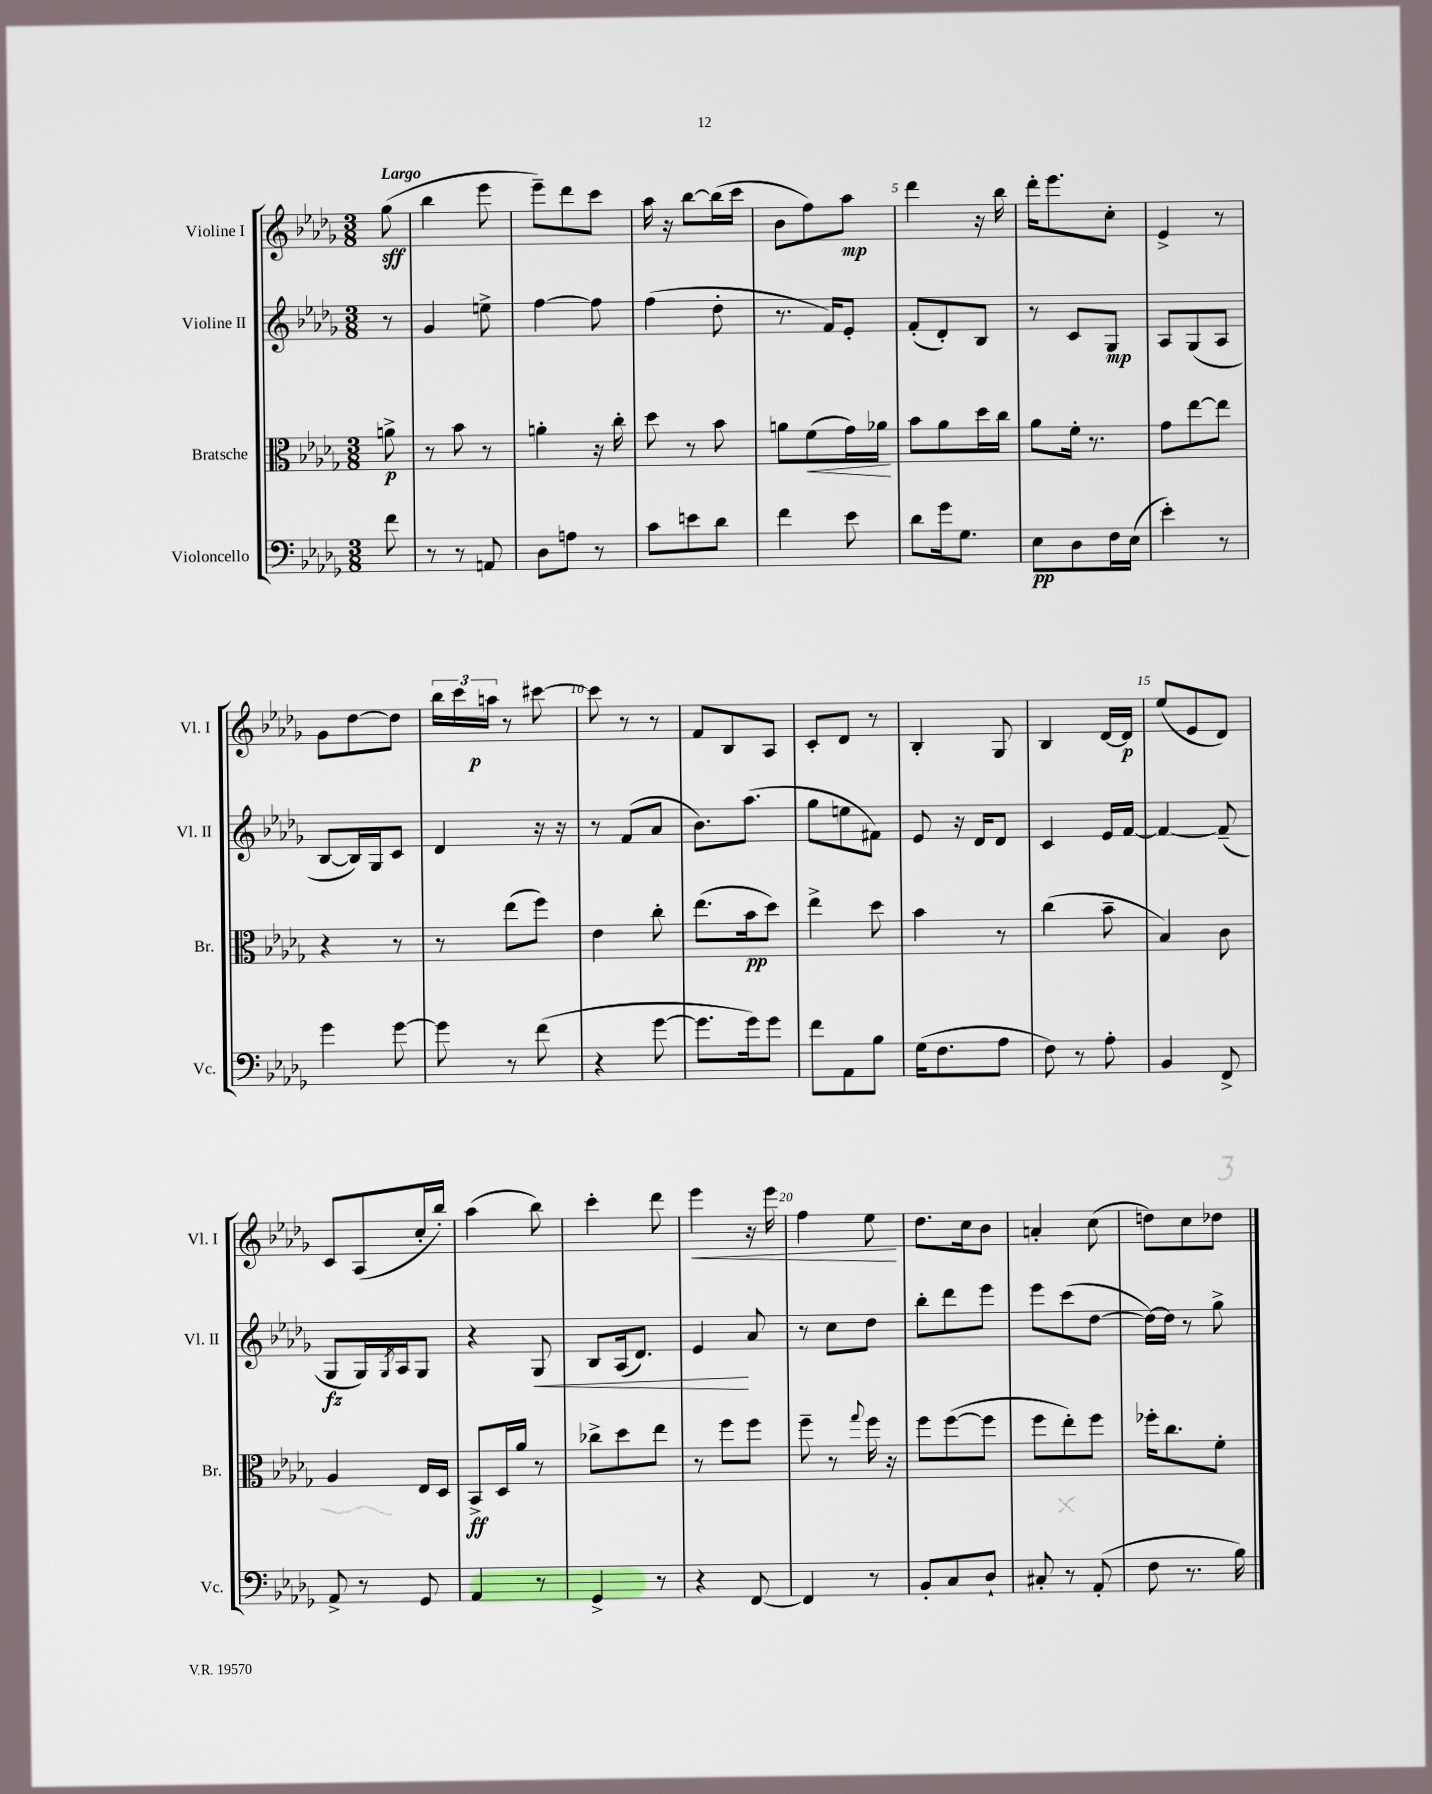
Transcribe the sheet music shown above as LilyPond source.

<<
\new StaffGroup <<
\new Staff = "s0" \with { instrumentName = "Violine I" shortInstrumentName = "Vl. I" } {
    \clef treble \key des \major \numericTimeSignature \time 3/8 \partial 8 \tempo "Largo"
    ges''8\sff( |
    bes''4 ees'''8 |
    ees'''8--) des'''8 c'''8 |
    aes''16 r16 bes''8~ bes''16( c'''16 |
    bes'8 f''8) aes''8\mp |
    des'''4 r16 bes''16 |
    des'''16-. ees'''8. c''8-. |
    ees'4-> r8 |
    ges'8 des''8~ des''8 |
    \tuplet 3/2 { bes''16 c'''16 a''16\p } r8 cis'''8~ |
    cis'''8 r8 r8 |
    f'8 bes8 aes8 |
    c'8-. des'8 r8 |
    bes4-. ges8 |
    bes4 des'16~ des'16\p |
    ees''8( ees'8 des'8) |
    c'8 aes8( c''16-. bes''16-.) |
    aes''4( bes''8) |
    c'''4-. des'''8 |
    ees'''4\< r16 ees'''16 |
    f''4 ees''8\! |
    des''8. c''16 bes'8 |
    a'4-. c''8( |
    d''8) c''8 des''8 \bar "|." |
}
\new Staff = "s1" \with { instrumentName = "Violine II" shortInstrumentName = "Vl. II" } {
    \clef treble \key des \major \numericTimeSignature \time 3/8 \partial 8
    r8 |
    ges'4 e''8-> |
    f''4~ f''8 |
    f''4( des''8-. |
    r8. f'16) ees'8-. |
    f'8-.( des'8-.) bes8 |
    r8 c'8 ges8\mp |
    aes8 ges8( aes8 |
    bes8~ bes16) ges16 c'8 |
    des'4 r16 r16 |
    r8 f'8( aes'8 |
    bes'8.) aes''8.( |
    ges''8 e''8 fis'8) |
    ees'8 r16 des'16 des'8 |
    c'4 ees'16 f'16~ |
    f'4~ f'8--( |
    ges8\fz ges16) \acciaccatura { ges8 } aes16 ges8 |
    r4 ges8\< |
    bes8 aes16( des'8.) |
    ees'4\! aes'8 |
    r8 c''8 des''8 |
    bes''8-. des'''8 ees'''8 |
    ees'''8 c'''8( des''8~ |
    des''16~) des''16 r8 ges''8-> \bar "|." |
}
\new Staff = "s2" \with { instrumentName = "Bratsche" shortInstrumentName = "Br." } {
    \clef alto \key des \major \numericTimeSignature \time 3/8 \partial 8
    a'8->\p |
    r8 bes'8 r8 |
    a'4-. r16 c''16-. |
    des''8 r8 bes'8 |
    a'8 f'8\<( ges'16) aes'16\! |
    bes'8 aes'8 des''16 c''16 |
    aes'8 f'16-. r8. |
    ges'8 ees''8~ ees''8 |
    r4 r8 |
    r8 ees''8( f''8) |
    ees'4 c''8-. |
    ees''8.( bes'16\pp des''8) |
    ees''4-> des''8 |
    bes'4 r8 |
    c''4( bes'8-- |
    bes4) c'8 |
    aes4 ees16 des16 |
    bes,8->\ff des16 aes'16 r8 |
    ces''8-> des''8 ees''8 |
    r8 f''8 f''8 |
    f''8-- r8 \appoggiatura { ges''8 } f''16 r16 |
    f''8 f''8~( f''8 |
    f''8 ees''8-.) f''8 |
    fes''16-. c''8. f'8-. \bar "|." |
}
\new Staff = "s3" \with { instrumentName = "Violoncello" shortInstrumentName = "Vc." } {
    \clef bass \key des \major \numericTimeSignature \time 3/8 \partial 8
    f'8 |
    r8 r8 a,8 |
    des8 a8 r8 |
    c'8 e'8 des'8 |
    f'4 ees'8 |
    des'8 ges'16 ges8. |
    ees8\pp des8 f16 ees16( |
    ees'4-.) r8 |
    ges'4 ges'8~ |
    ges'8 r8 f'8( |
    r4 ges'8~ |
    ges'8. ges'16) ges'8 |
    f'8 aes,8 bes8 |
    ges16( f8. aes8 |
    f8) r8 aes8-. |
    bes,4 f,8-> |
    aes,8-> r8 ges,8 |
    aes,4 r8 |
    ges,4-> r8 |
    r4 f,8~ |
    f,4 r8 |
    bes,8-. c8 des8-! |
    cis8-. r8 aes,8-.( |
    f8 r8. bes16) \bar "|." |
}
>>
>>
\layout { \context { \Score \override BarNumber.break-visibility = ##(#f #t #t) barNumberVisibility = #(every-nth-bar-number-visible 5) } }
